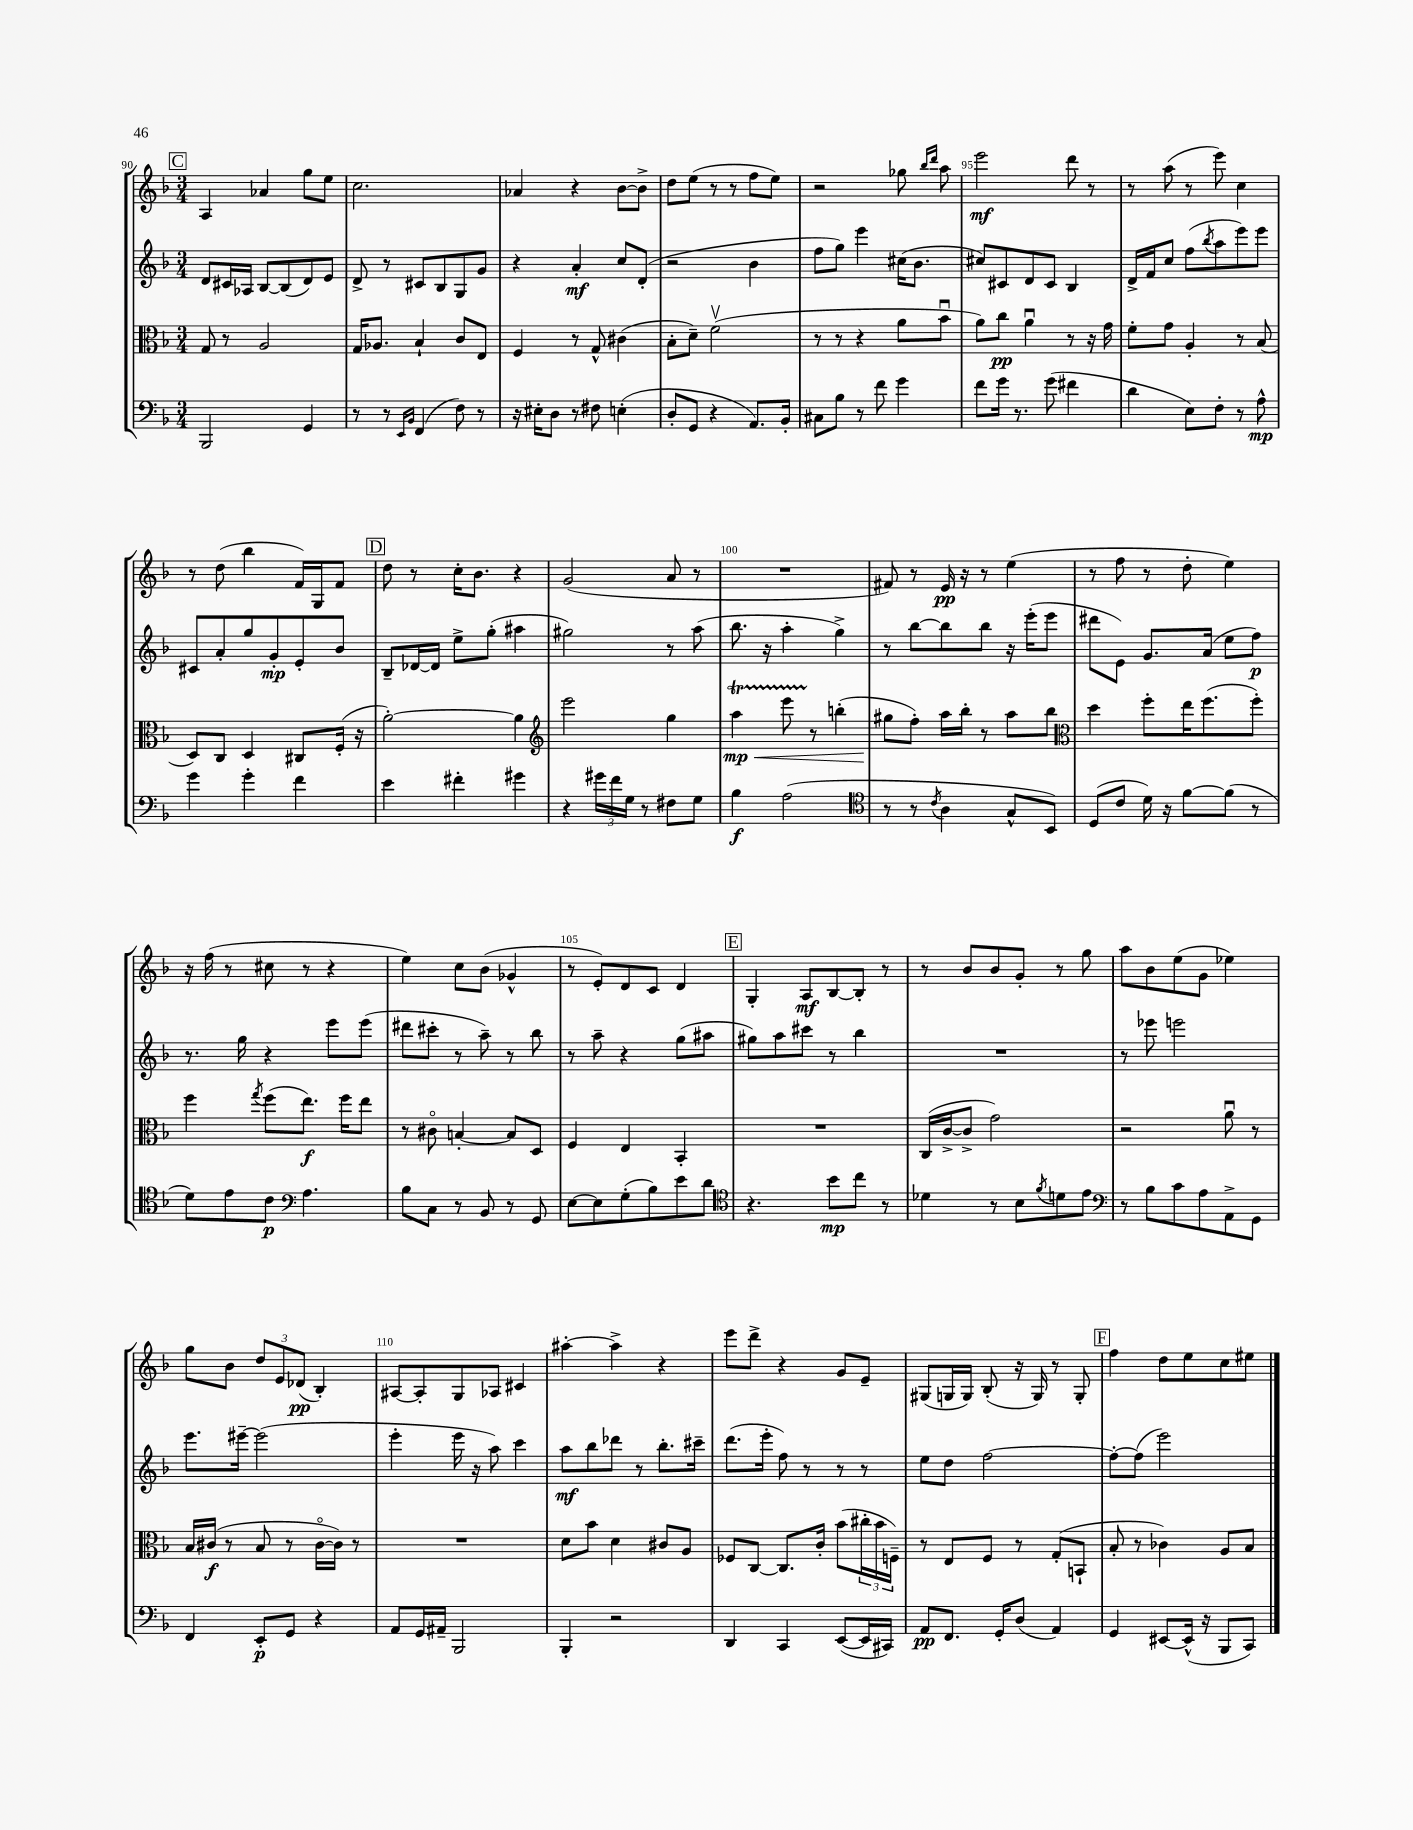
<<
\new StaffGroup <<
\new Staff = "s0" {
    \clef treble \key f \major \numericTimeSignature \time 3/4
    \mark \markup { \box "C" } a4 aes'4 g''8 e''8 |
    c''2. |
    aes'4 r4 bes'8~ bes'8-> |
    d''8 e''8( r8 r8 f''8 e''8) |
    r2 ges''8 \grace { bes''16 d'''16 } a''8 |
    e'''2\mf d'''8 r8 |
    r8 a''8( r8 e'''8) c''4 |
    r8 d''8( bes''4 f'16) g16 f'8 |
    \mark \markup { \box "D" } d''8 r8 c''16-. bes'8. r4 |
    g'2( a'8 r8 |
    R2. |
    fis'8) r8 e'16\pp r16 r8 e''4( |
    r8 f''8 r8 d''8-. e''4) |
    r16 f''16( r8 cis''8 r8 r4 |
    e''4) c''8 bes'8( ges'4-^ |
    r8 e'8-.) d'8 c'8 d'4 |
    \mark \markup { \box "E" } g4-. a8\mf bes8~ bes8-. r8 |
    r8 bes'8 bes'8 g'8-. r8 g''8 |
    a''8 bes'8 e''8( g'8 ees''4) |
    g''8 bes'8 \tuplet 3/2 { d''8 e'8 des'8\pp( } bes4-.) |
    ais8~ ais8-. g8 aes8 cis'4 |
    ais''4~-. ais''4-> r4 |
    e'''8 d'''8-> r4 g'8 e'8-- |
    gis8( g16 g16) bes8-.( r16 g16) r8 g8-. |
    \mark \markup { \box "F" } f''4 d''8 e''8 c''8 eis''8 \bar "|." |
}
\new Staff = "s1" {
    \clef treble \key f \major \numericTimeSignature \time 3/4
    \mark \markup { \box "C" } d'8 cis'16 aes16 bes8~ bes8( d'8) e'8 |
    d'8-> r8 cis'8 bes8 g8 g'8 |
    r4 a'4-.\mf c''8 d'8-.( |
    r2 bes'4 |
    f''8 g''8) e'''4 cis''16( bes'8. |
    cis''8) cis'8 d'8 cis'8 bes4 |
    d'16-> f'16 c''8 f''8( \acciaccatura { bes''8 } a''8 e'''8) e'''8 |
    cis'8 a'8-. g''8 g'8-.\mp e'8-. bes'8 |
    \mark \markup { \box "D" } bes8-- des'16~ des'16 e''8-> g''8-.( ais''4 |
    gis''2) r8 a''8( |
    bes''8. r16 a''4-. g''4->) |
    r8 bes''8~ bes''8 bes''8 r16 e'''16-.( e'''8 |
    dis'''8 e'8) g'8. a'16( e''8 f''8\p) |
    r8. g''16 r4 e'''8 e'''8( |
    dis'''8 cis'''8-. r8 a''8--) r8 bes''8 |
    r8 a''8-- r4 g''8( ais''8 |
    \mark \markup { \box "E" } gis''8) a''8 cis'''8 r8 bes''4 |
    R2. |
    r8 ees'''8 e'''2 |
    e'''8. eis'''16~-- eis'''2( |
    e'''4-. e'''16 r16 a''8) c'''4 |
    a''8\mf bes''8 des'''8 r8 bes''8.-. cis'''16-- |
    d'''8.( e'''16-. f''8) r8 r8 r8 |
    e''8 d''8 f''2~ |
    \mark \markup { \box "F" } f''8~-. f''8( e'''2) \bar "|." |
}
\new Staff = "s2" {
    \clef alto \key f \major \numericTimeSignature \time 3/4
    \mark \markup { \box "C" } g8 r8 a2 |
    g16 aes8. bes4-! c'8 e8 |
    f4 r8 g8-^ cis'4( |
    bes8-. d'8--) f'2\upbow( |
    r8 r8 r4 a'8 bes'8\downbow |
    a'8) c''8\pp a'4\downbow r8 r16 g'16 |
    f'8-. g'8 a4-. r8 bes8( |
    d8) c8 d4 cis8 f16-.( r16 |
    \mark \markup { \box "D" } a'2~-.) a'4 |
    \clef treble e'''2 g''4 |
    a''4\startTrillSpan\mp\< e'''8 r8\stopTrillSpan b''4-.( |
    gis''8\! f''8-.) a''16 bes''16-. r8 a''8 bes''8 |
    \clef alto d''4 f''8-. e''16 f''8.( f''8-.) |
    f''4 \acciaccatura { g''8 } f''8( e''8.\f) f''16 e''8 |
    r8 cis'8\flageolet b4~-. b8 d8 |
    f4 e4 bes,4-. |
    \mark \markup { \box "E" } R2. |
    c16( c'16~-> c'8-> g'2) |
    r2 a'8\downbow r8 |
    bes16 cis'16\f( r8 bes8 r8 cis'16~\flageolet cis'16) r8 |
    R2. |
    d'8 bes'8 d'4 cis'8 a8 |
    fes8 c8~ c8. c'16-. bes'8( \tuplet 3/2 { cis''16-. bes'16 f16--) } |
    r8 e8 f8 r8 g8-.( b,8-! |
    \mark \markup { \box "F" } bes8-. r8 ces'4) a8 bes8 \bar "|." |
}
\new Staff = "s3" {
    \clef bass \key f \major \numericTimeSignature \time 3/4
    \mark \markup { \box "C" } bes,,2 g,4 |
    r8 r8 \grace { e,16 bes,16 } f,4( f8) r8 |
    r16 eis16-. d8 r8 fis8 e4-.( |
    d8-. g,8 r4 a,8.) bes,16-. |
    cis8 bes8 r8 f'8 g'4 |
    f'8 g'16 r8. g'8( fis'4 |
    d'4 e8) f8-. r8 a8-^\mp |
    g'4 g'4-. f'4 |
    \mark \markup { \box "D" } e'4 fis'4-. gis'4 |
    r4 \tuplet 3/2 { gis'16 f'16 g16 } r8 fis8 g8 |
    bes4\f a2( |
    \clef tenor r8 r8 \acciaccatura { c'8 } a4 g8-^ bes,8) |
    d8( c'8 d'16) r16 f'8~ f'8( r8 |
    d'8) e'8 c'8\p \clef bass a4. |
    bes8 c8 r8 bes,8 r8 g,8 |
    e8~ e8 g8-.( bes8) e'8 d'8 |
    \mark \markup { \box "E" } \clef tenor r4. bes'8\mp c''8 r8 |
    des'4 r8 bes8 \acciaccatura { f'8 } d'8 e'8 |
    \clef bass r8 bes8 c'8 a8 a,8-> g,8 |
    f,4 e,8-.\p g,8 r4 |
    a,8 g,16 ais,16-- bes,,2 |
    bes,,4-. r2 |
    d,4 c,4 e,8~( e,16 cis,16) |
    a,8\pp f,8. g,16-. d8( a,4) |
    \mark \markup { \box "F" } g,4 eis,8~ eis,16-^( r16 bes,,8 c,8) \bar "|." |
}
>>
>>
\layout { \context { \Score currentBarNumber = #90 \override BarNumber.break-visibility = ##(#f #t #t) barNumberVisibility = #(every-nth-bar-number-visible 5) } }
